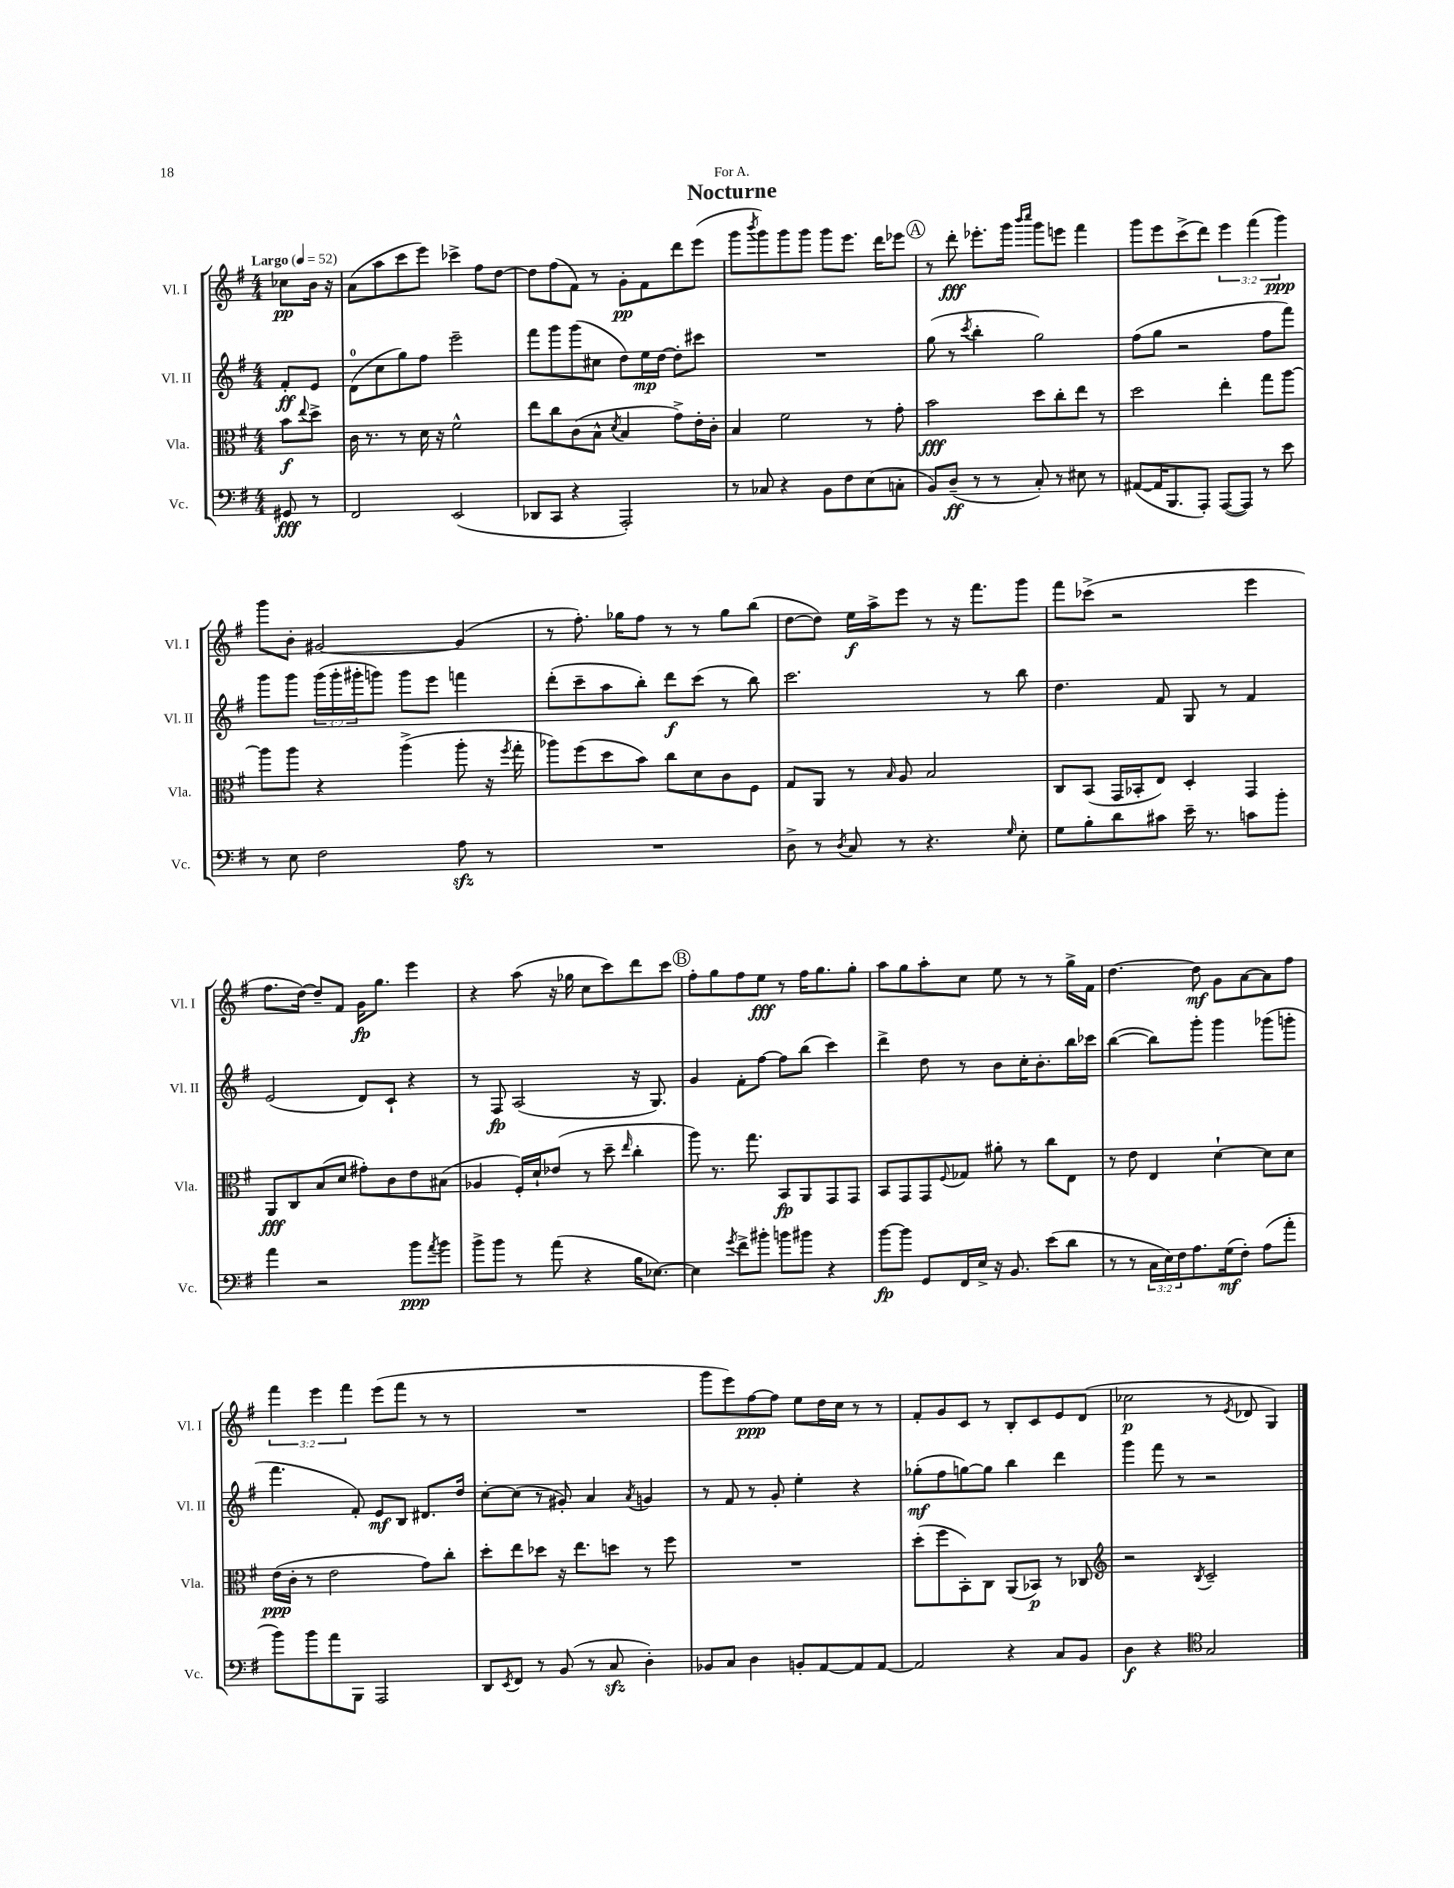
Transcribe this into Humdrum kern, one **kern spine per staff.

**kern	**dynam	**kern	**dynam	**kern	**dynam	**kern	**dynam
*part4	*part4	*part3	*part3	*part2	*part2	*part1	*part1
*staff4	*staff4	*staff3	*staff3	*staff2	*staff2	*staff1	*staff1
*I"Vc.	*	*I"Vla.	*	*I"Vl. II	*	*I"Vl. I	*
*I'Vc.	*	*I'Vla.	*	*I'Vl. II	*	*I'Vl. I	*
*clefF4	*	*clefC3	*	*clefG2	*	*clefG2	*
*k[f#]	*	*k[f#]	*	*k[f#]	*	*k[f#]	*
*M4/4	*	*M4/4	*	*M4/4	*	*M4/4	*
*MM52	*	*MM52	*	*MM52	*	*MM52	*
=	=	=	=	=	=	=	=
!	!	!	!	!	!	!LO:TX:a:B:t=Largo	!
8GG#X/	fff	8b\L	f	8f#'/L	ff	8cc-X\L	pp
.	.	8qqee/	.	.	.	.	.
8r	.	8dd^\J	.	8e/J	.	16b\Jk	.
.	.	.	.	.	.	16r	.
=1	=1	=1	=1	=1	=1	=1	=1
2FF#/	.	16c\	.	(8d\L	.	(8a\L	.
.	.	8.r	.	.	.	.	.
.	.	.	.	8cc\	.	8aa\	.
.	.	8r	.	8gg\)	.	8ccc\	.
.	.	16d\	.	8ff#\J	.	8eee\J)	.
.	.	16r	.	.	.	.	.
(2EE/	.	2f#^^\	.	2eee~\	.	4ccc-X^\	.
.	.	.	.	.	.	8ff#\L	.
.	.	.	.	.	.	[8dd\J	.
=2	=2	=2	=2	=2	=2	=2	=2
8DD-X/L	.	8ee\L	.	8fff#\L	.	8dd\L]	.
8CC/J	.	8cc\	.	8ggg\	.	(8ff#\	.
4r	.	(8c\	.	(8ggg\	.	8f#\J)	.
.	.	8B^^\J	.	8cc#X\J	.	8r	.
.	.	8qd/	.	.	.	.	.
2AAA'/)	.	4B/	.	8dd\L)	.	8g'\L	pp
.	.	.	.	16ee\L	mp	8f#\	.
.	.	.	.	[16dd\JJ	.	.	.
.	.	8g^\L)	.	8dd'\L]	.	8ddd\	.
.	.	16e'\L	.	8ccc#X\J	.	(8eee\J	.
.	.	16c'\JJ	.	.	.	.	.
=3	=3	=3	=3	=3	=3	=3	=3
8r	.	4B/	.	1r	.	8ggg\L	.
.	.	.	.	.	.	8qbbb/	.
8C-X/	.	.	.	.	.	8ggg\)	.
4r	.	2f#\	.	.	.	8ggg\	.
.	.	.	.	.	.	8ggg\J	.
8BB\L	.	.	.	.	.	8ggg\L	.
8F#\	.	.	.	.	.	8.eee\J	.
(8E\	.	8r	.	.	.	.	.
.	.	.	.	.	.	16ddd\KL	.
8Cn'\J	.	8g'\	.	.	.	8eee-X\J	.
!!LO:REH:place=s1:t=A
=4	=4	=4	=4	=4	=4	=4	=4
8BB/L)	.	2b\	fff	(8gg\	.	8r	.
(8D~/J	ff	.	.	8r	.	8ddd'\	fff
.	.	.	.	8qccc/	.	.	.
8r	.	.	.	4bb'\	.	8.eee-X'\L	.
8r	.	.	.	.	.	.	.
.	.	.	.	.	.	16ggg\Jk	.
.	.	.	.	.	.	16qqbbb/LL	.
.	.	.	.	.	.	16qqcccc/JJ	.
8C'/)	.	8dd\L	.	2gg\)	.	8ggg\L	.
8r	.	8cc'\	.	.	.	8eeen\J	.
8E#X\	.	8ee\J	.	.	.	4fff#\	.
8r	.	8r	.	.	.	.	.
=5	=5	=5	=5	=5	=5	=5	=5
([8AA#X/L	.	2dd\	.	(8ff#\L	.	8ggg\L	.
16AA#/K]	.	.	.	8gg\J	.	8eee\	.
8.BBB/	.	.	.	.	.	.	.
.	.	.	.	2r	.	(8ccc^\	.
8AAA'/J)	.	.	.	.	.	8ddd\J)	.
([8AAA/L	.	4ee'\	.	.	.	6eee\	.
8AAA/J])	.	.	.	.	.	.	.
.	.	.	.	.	.	(6fff#\	.
8r	.	8gg\L	.	8ff#\L	.	.	.
.	.	.	.	.	.	6ggg\)	ppp
8e\	.	[8aa\J	.	8fff#\J)	.	.	.
!!LO:LB:g=z
=6	=6	=6	=6	=6	=6	=6	=6
8r	.	8aa\L]	.	8ggg\L	.	8ggg\L	.
8E\	.	8aa\J	.	8ggg\J	.	8b'\J	.
2F#\	.	4r	.	(24ggg\LL	.	[2g#X/	.
.	.	.	.	24ggg'\	.	.	.
.	.	.	.	24ggg#X'\J	.	.	.
.	.	.	.	8gggn\J)	.	.	.
.	.	(4aa^\	.	8ggg\L	.	.	.
.	.	.	.	8eee\J	.	.	.
8Azz\	.	8aa'\	.	4fffn\	.	(4g#/]	.
8r	.	16r	.	.	.	.	.
.	.	8qff#/	.	.	.	.	.
.	.	16gg'\	.	.	.	.	.
=7	=7	=7	=7	=7	=7	=7	=7
1r	.	8aa-X\L)	.	(8ddd'\L	.	8r	.
.	.	(8ff#\	.	8ccc~\	.	8.ff#'\)	.
.	.	8dd\	.	8aa\	.	.	.
.	.	.	.	.	.	16gg-X\KL	.
.	.	8b\J)	.	8bb'\J)	.	8ff#\J	.
.	.	8cc\L	.	8ddd\L	f	8r	.
.	.	8d\	.	(8ccc\J	.	8r	.
.	.	8c\	.	8r	.	8gg-\L	.
.	.	8F#\J	.	8bb\)	.	(8bb\J	.
=8	=8	=8	=8	=8	=8	=8	=8
8D^\	.	8G/L	.	2.ccc\	.	[8dd\L	.
8r	.	8AA/J	.	.	.	8dd\J])	.
8qD/	.	.	.	.	.	.	.
8C/	.	8r	.	.	.	16ee\LL	f
.	.	.	.	.	.	16aa^\J	.
.	.	16qqB/	.	.	.	.	.
8r	.	8A/	.	.	.	8eee\J	.
4.r	.	2B/	.	.	.	8r	.
.	.	.	.	.	.	16r	.
.	.	.	.	.	.	8.fff#\L	.
.	.	.	.	8r	.	.	.
16qqG/	.	.	.	.	.	.	.
8E'\	.	.	.	8bb\	.	8ggg\J	.
=9	=9	=9	=9	=9	=9	=9	=9
8G\L	.	8C/L	.	4.dd\	.	8fff#\L	.
8B'\	.	(8BB/J	.	.	.	(8ccc-X^\J	.
8d\	.	16GG/LL	.	.	.	2r	.
.	.	16BB-X'/J	.	.	.	.	.
8c#X\J	.	8E/J)	.	8f#/	.	.	.
16e~\	.	4D'/	.	8G/	.	.	.
8.r	.	.	.	.	.	.	.
.	.	.	.	8r	.	.	.
8cn\L	.	4GG/	.	4f#/	.	4eee\	.
8b'\J	.	.	.	.	.	.	.
!!LO:LB:g=z
=10	=10	=10	=10	=10	=10	=10	=10
4a\	.	8AA/L	fff	(2e/	.	8.ff#\L	.
.	.	8C/	.	.	.	.	.
.	.	.	.	.	.	[16dd\Jk)	.
2r	.	(8B/	.	.	.	8dd~/L]	.
.	.	8d/J	.	.	.	8f#/J	.
.	.	8g#X'\L)	.	8d/L)	.	16g\KL	fp
.	.	.	.	.	.	8.gg\J	.
.	.	8c\	.	8c`/J	.	.	.
8b\L	ppp	8e\	.	4r	.	4eee\	.
8qa/	.	.	.	.	.	.	.
8b\J	.	(8B#X\J	.	.	.	.	.
=11	=11	=11	=11	=11	=11	=11	=11
8b^\L	.	4A-X/	.	8r	.	4r	.
8b\J	.	.	.	8F#/	fp	.	.
8r	.	16F#'/LL)	.	(2A/	.	(8aa\	.
.	.	16d`/J	.	.	.	.	.
(8a\	.	(8e-X/J	.	.	.	16r	.
.	.	.	.	.	.	16gg-X\	.
4r	.	8r	.	.	.	8cc\L	.
.	.	8dd~\	.	.	.	8ccc\)	.
.	.	16qqee/	.	.	.	.	.
16B\KL	.	4cc'\	.	16r	.	8ddd\	.
[8.E-X\J)	.	.	.	8.G/)	.	.	.
.	.	.	.	.	.	8ccc\J	.
!!LO:REH:place=s1:t=B
=12	=12	=12	=12	=12	=12	=12	=12
4E-\]	.	8aa\)	.	4g/	.	8ff#'\L	.
.	.	8.r	.	.	.	8gg\	.
8qg/	.	.	.	.	.	.	.
8f#^\L	.	.	.	8f#'\L	.	8ff#\	.
.	.	8.gg\	.	.	.	.	.
8b#X'\J	.	.	.	[8ff#\J	.	8ee\J	fff
8bn\L	.	8BB/L	fp	8ff#\L]	.	8r	.
8b#X\J	.	8AA/	.	(8bb\J	.	16ff#\KL	.
.	.	.	.	.	.	8.gg\	.
4r	.	8GG/	.	4ccc\)	.	.	.
.	.	8GG/J	.	.	.	8gg'\J	.
=13	=13	=13	=13	=13	=13	=13	=13
[8b\L	fp	8BB/L	.	4ddd^\	.	8aa\L	.
8b\J]	.	8GG/	.	.	.	8gg\	.
8GG/L	.	8GG/	.	8dd\	.	8aa'\	.
.	.	8qqF#/	.	.	.	.	.
16FF#/L	.	8G-X/J	.	8r	.	8cc\J	.
16E^/JJ	.	.	.	.	.	.	.
16r	.	8a#X'\	.	8b\L	.	8ee\	.
8.BB/	.	.	.	.	.	.	.
.	.	8r	.	16cc'\K	.	8r	.
.	.	.	.	8.b'\	.	.	.
(8e\L	.	8cc\L	.	.	.	8r	.
8d\J	.	8E\J	.	16bb\L	.	16gg^\LL	.
.	.	.	.	16ccc-X\JJ	.	16f#\JJ	.
=14	=14	=14	=14	=14	=14	=14	=14
8r	.	8r	.	([4bb\	.	[4.dd\	.
8r	.	8e\	.	.	.	.	.
24C\LL	.	4E/	.	8bb\L])	.	.	.
24E\)	.	.	.	.	.	.	.
24F#\J	.	.	.	.	.	.	.
8.A\	.	.	.	8ggg'\J	.	8dd\]	mf
.	.	[4d`\	.	4ggg\	.	8g\L	.
(16G\k	mf	.	.	.	.	.	.
8F#'\J)	.	.	.	.	.	[8a\	.
(8A\L	.	8d\L]	.	(8ggg-X\L	.	8a\]	.
8a'\J	.	8d\J	.	8gggn'\J	.	8ff#\J	.
!!LO:LB:g=z
=15	=15	=15	=15	=15	=15	=15	=15
8b\L)	.	(16e\LL	ppp	4.fff#\	.	6fff#\	.
.	.	16c'\JJ	.	.	.	.	.
8b\	.	8r	.	.	.	.	.
.	.	.	.	.	.	6eee\	.
8a\	.	2e\	.	.	.	.	.
.	.	.	.	.	.	6fff#\	.
8BBB\J	.	.	.	8f#'/)	.	.	.
2AAA/	.	.	.	8e/L	mf	(8eee\L	.
.	.	.	.	8B/J	.	8fff#\J	.
.	.	8g\L)	.	8.d#X/L	.	8r	.
.	.	8cc'\J	.	.	.	8r	.
.	.	.	.	16dd/Jk	.	.	.
=16	=16	=16	=16	=16	=16	=16	=16
8DD/L	.	8dd'\L	.	[8cc'\L	.	1r	.
8qEE/	.	.	.	.	.	.	.
8FF#/J	.	8ee\	.	(8cc\J]	.	.	.
8r	.	8dd-X\J	.	8r	.	.	.
(8BB/	.	16r	.	8g#X'/)	.	.	.
.	.	8.ee\L	.	.	.	.	.
8r	.	.	.	4a/	.	.	.
8Czz/	.	8ddn\J	.	.	.	.	.
.	.	.	.	8qa/	.	.	.
4D'\)	.	8r	.	4gn/	.	.	.
.	.	8ff#\	.	.	.	.	.
=17	=17	=17	=17	=17	=17	=17	=17
8BB-X/L	.	1r	.	8r	.	8ggg\L	.
8C/J	.	.	.	8f#/	.	8eee\)	.
4D\	.	.	.	8r	.	[8ff#\	ppp
.	.	.	.	8g'/	.	8ff#\J]	.
8BBn'/L	.	.	.	4ee'\	.	8ee\L	.
[8AA/	.	.	.	.	.	16dd\L	.
.	.	.	.	.	.	16cc\JJ	.
8AA/]	.	.	.	4r	.	8r	.
[8AA/J	.	.	.	.	.	8r	.
=18	=18	=18	=18	=18	=18	=18	=18
2AA/]	.	(8dd'\L	.	(8gg-X'\L	mf	8f#'/L	.
.	.	8ff#\	.	8ff#\	.	8g/	.
.	.	8BB'\)	.	[8ggn\)	.	8c/J	.
.	.	8C\J	.	8gg\J]	.	8r	.
4r	.	(8AA/L	.	4bb\	.	8B'/L	.
.	.	8BB-X/J)	p	.	.	8c/	.
8C/L	.	8r	.	4ddd\	.	8e/	.
8BB/J	.	8C-X/	.	.	.	(8d/J	.
=19	=19	=19	=19	=19	=19	=19	=19
*	*	*clefG2	*	*	*	*	*
4D\	f	2r	.	4ggg\	.	2cc-X\	p
4r	.	.	.	8fff#\	.	.	.
.	.	.	.	8r	.	.	.
*clefC4	*	*	*	*	*	*	*
.	.	8qB/	.	.	.	.	.
2G/	.	2c~/	.	2r	.	8r	.
.	.	.	.	.	.	8qe/	.
.	.	.	.	.	.	8d-X/	.
.	.	.	.	.	.	4G/)	.
==	==	==	==	==	==	==	==
*-	*-	*-	*-	*-	*-	*-	*-
